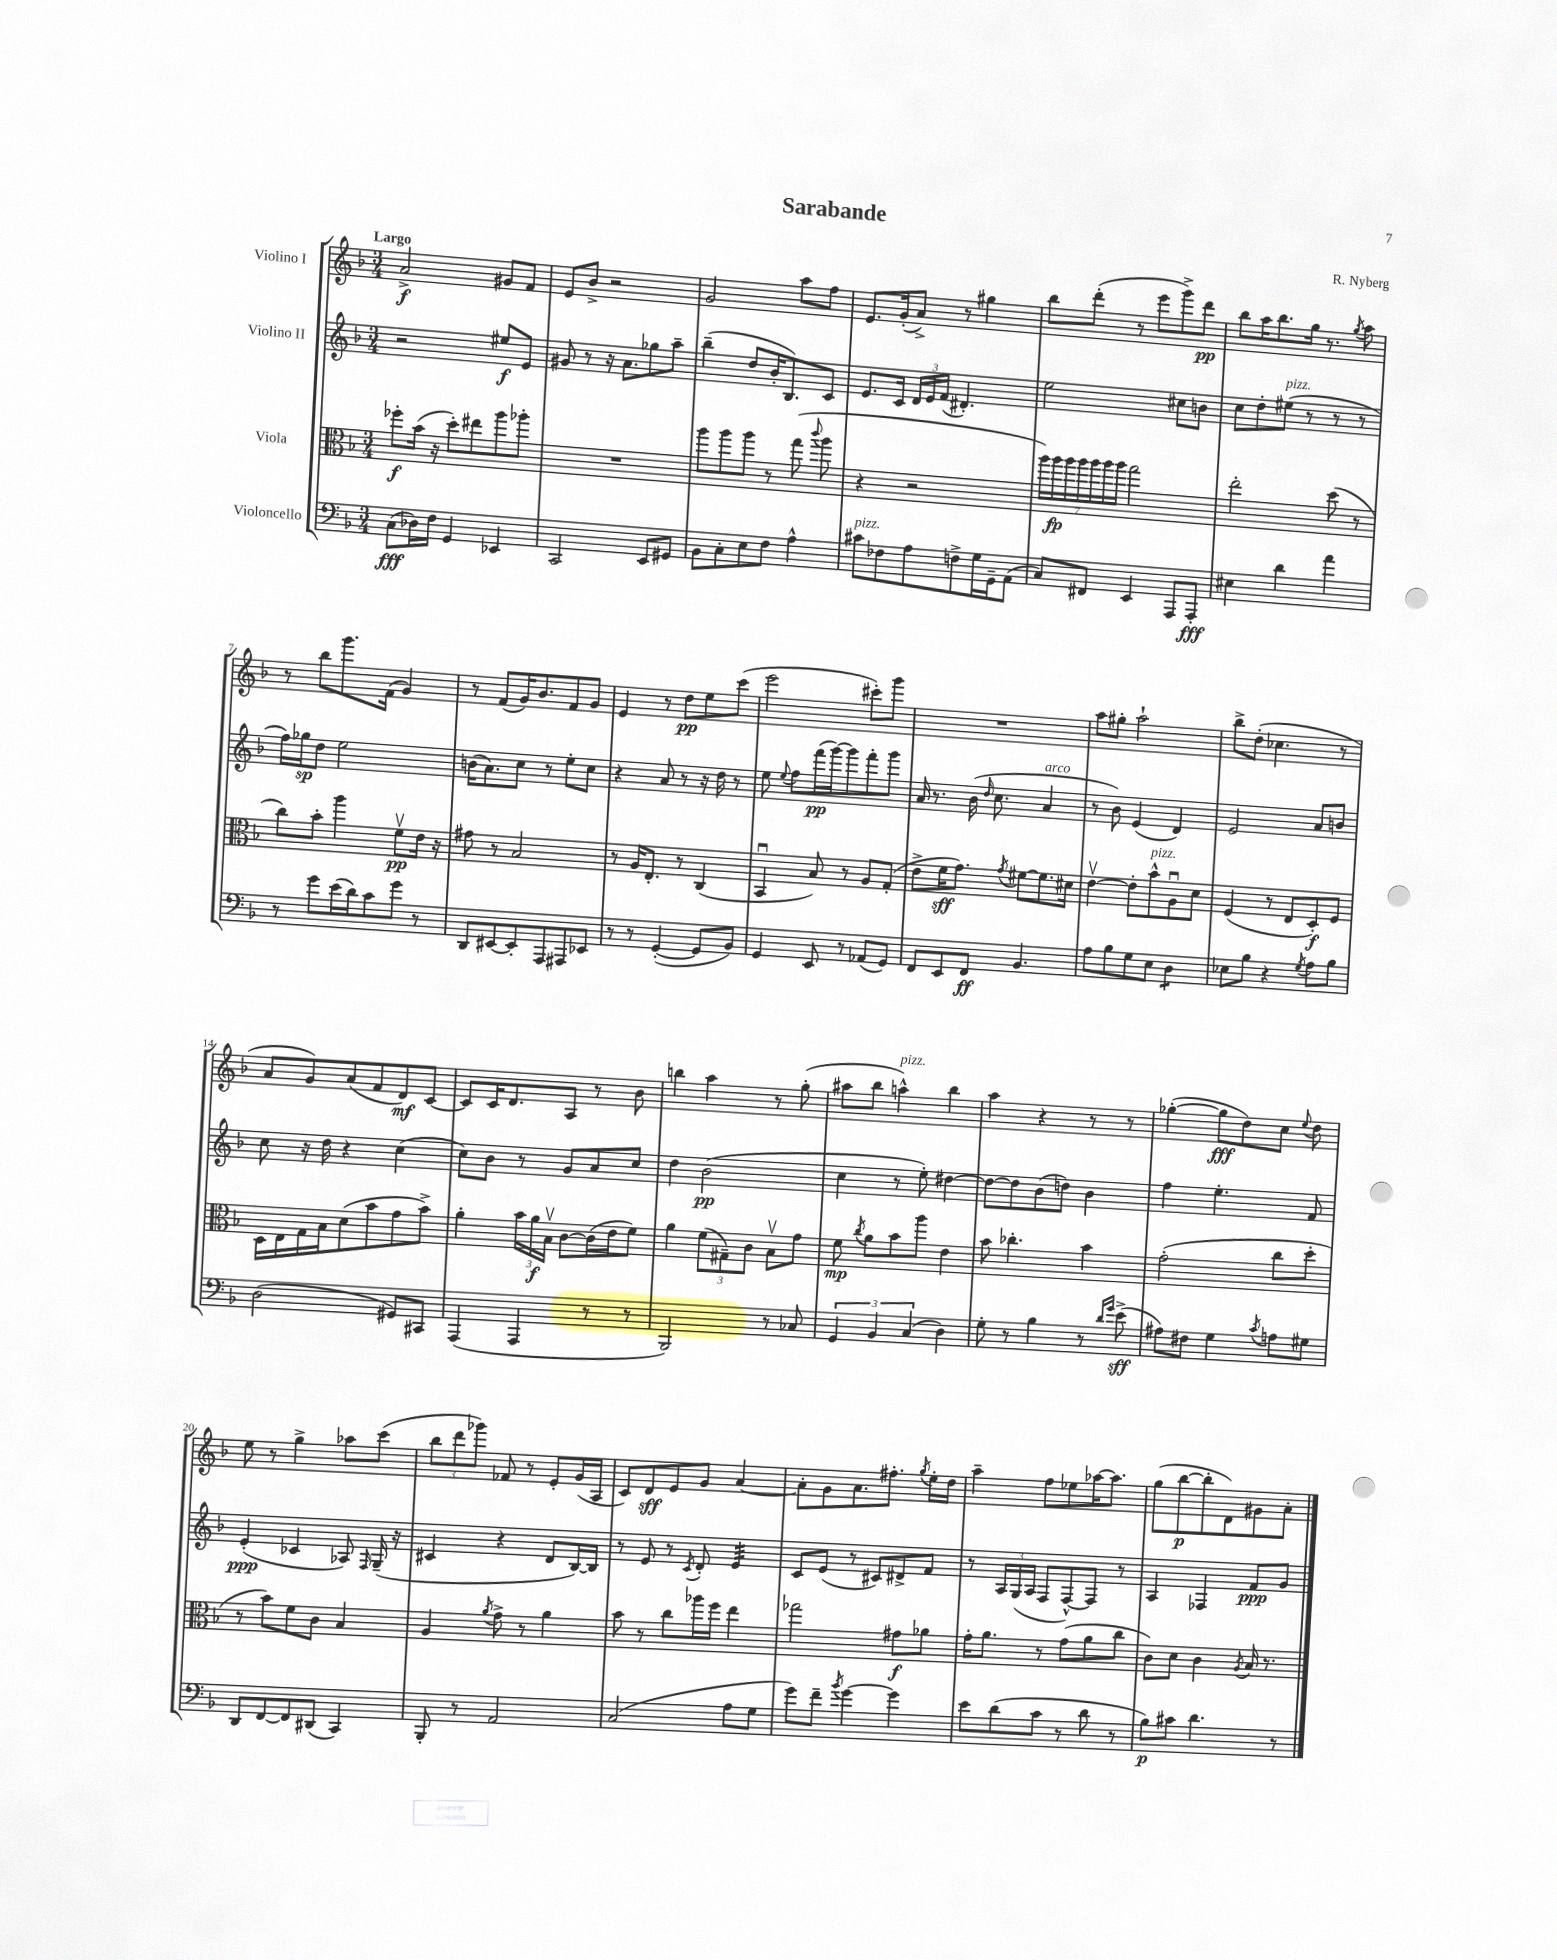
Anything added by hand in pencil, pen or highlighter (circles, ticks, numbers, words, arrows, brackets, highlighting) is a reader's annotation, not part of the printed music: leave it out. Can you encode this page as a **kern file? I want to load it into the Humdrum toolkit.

**kern	**dynam	**kern	**dynam	**kern	**dynam	**kern	**dynam
*part4	*part4	*part3	*part3	*part2	*part2	*part1	*part1
*staff4	*staff4	*staff3	*staff3	*staff2	*staff2	*staff1	*staff1
*I"Violoncello	*	*I"Viola	*	*I"Violino II	*	*I"Violino I	*
*clefF4	*	*clefC3	*	*clefG2	*	*clefG2	*
*k[b-]	*	*k[b-]	*	*k[b-]	*	*k[b-]	*
*M3/4	*	*M3/4	*	*M3/4	*	*M3/4	*
=1	=1	=1	=1	=1	=1	=1	=1
!	!	!	!	!	!	!LO:TX:a:B:t=Largo	!
(8C\L	fff	8ff-X'\L	f	2r	.	2a^/	f
16D-X\L)	.	(16b-\Jk	.	.	.	.	.
16F\JJ	.	16r	.	.	.	.	.
4GG/	.	8dd'\L)	.	.	.	.	.
.	.	8ee#X\	.	.	.	.	.
4EE-X/	.	8aa\	.	8ee#X/L	f	8g#X/L	.
.	.	8aa-X'\J	.	8e/J	.	8f/J	.
=2	=2	=2	=2	=2	=2	=2	=2
2CC/	.	2.r	.	8g#X/	.	8e/L	.
.	.	.	.	8r	.	8b-^/J	.
.	.	.	.	16r	.	2r	.
.	.	.	.	8.a\L	.	.	.
8EE/L	.	.	.	8gg-X\	.	.	.
8GG#X/J	.	.	.	8aa~\J	.	.	.
=3	=3	=3	=3	=3	=3	=3	=3
8BB-\L	.	8aa\L	.	(4bb-~\	.	2g/	.
8C'\	.	8aa\	.	.	.	.	.
8E\	.	8aa\J	.	8dd/L	.	.	.
8F\J	.	8r	.	16b-'/K	.	.	.
.	.	.	.	8.B-/)	.	.	.
4A^^\	.	(8gg\	.	.	.	8aa\L	.
.	.	8qqccc/	.	.	.	.	.
.	.	8aa\	.	8c/J	.	8ff\J	.
=4	=4	=4	=4	=4	=4	=4	=4
!LO:TX:a:i:t=pizz.	!	!	!	!	!	!	!
8c#X\L	.	4r	.	8.e/L	.	8.e/L	.
8F-X\	.	.	.	.	.	.	.
.	.	.	.	16c/Jk	.	(16g'/k	.
8A\	.	2r	.	24d/LL	.	8a^/J)	.
.	.	.	.	24e/	.	.	.
.	.	.	.	(24f/JJ	.	.	.
8Fn^\	.	.	.	4.d#X'/)	.	8r	.
16G\L	.	.	.	.	.	4gg#X\	.
16GG~\J	.	.	.	.	.	.	.
(8AA\J	.	.	.	.	.	.	.
=5	=5	=5	=5	=5	=5	=5	=5
8C/L)	.	28aa\LL)	.	2ee\	.	8bb-\L	.
.	.	28aa\	fp	.	.	.	.
.	.	28aa\	.	.	.	.	.
.	.	28aa\	.	.	.	.	.
8FF#X/J	.	.	.	.	.	(8ddd'\J	.
.	.	28aa\	.	.	.	.	.
.	.	28aa\	.	.	.	.	.
.	.	28aa\JJ	.	.	.	.	.
4EE/	.	2gg\	.	.	.	8r	.
.	.	.	.	.	.	8eee\L	.
8AAA/L	.	.	.	8cc#X\L	.	8ggg^\)	.
8AAA'/J	fff	.	.	8bn\J	.	8ddd\J	pp
=6	=6	=6	=6	=6	=6	=6	=6
4E#X\	.	2ee'\	.	8cc\L	.	8bb-\L	.
.	.	.	.	8dd'\	.	16aa\K	.
.	.	.	.	.	.	8.bb-\	.
!	!	!	!	!LO:TX:a:i:t=pizz.	!	!	!
4d\	.	.	.	(8ee#X\J	.	.	.
.	.	.	.	8r	.	16gg\Jk	.
.	.	.	.	.	.	8.r	.
4a\	.	(8dd\	.	8r	.	.	.
.	.	.	.	.	.	8qgg/	.
.	.	8r	.	8r	.	8aa\	.
!!LO:LB:g=z
=7	=7	=7	=7	=7	=7	=7	=7
8r	.	8cc\L)	.	16ff\LL)	.	8r	.
.	.	.	.	16gg-X\J	sp	.	.
8g\L	.	8b-'\J	.	8dd\J	.	8bb-\L	.
(16e\L	.	4aa\	.	2ee\	.	8.ggg\	.
16d\J)	.	.	.	.	.	.	.
8c\	.	.	.	.	.	.	.
.	.	.	.	.	.	(16f\Jk	.
8g\J	.	8fv\L	pp	.	.	4g/)	.
8r	.	16e\Jk	.	.	.	.	.
.	.	16r	.	.	.	.	.
=8	=8	=8	=8	=8	=8	=8	=8
8DD/L	.	8g#X\	.	(16bn\KL	.	8r	.
.	.	.	.	8.a\)	.	.	.
[8EE#X/	.	8r	.	.	.	(8f/L	.
8EE#'/]	.	2B-/	.	8cc\J	.	16g/K)	.
.	.	.	.	.	.	8.b-/	.
8AAA/	.	.	.	8r	.	.	.
8AAA#X/	.	.	.	8ee'\L	.	8f/	.
8EE-X/J	.	.	.	8cc\J	.	8g/J	.
=9	=9	=9	=9	=9	=9	=9	=9
8r	.	8r	.	4r	.	4e/	.
8r	.	16A/KL	.	.	.	.	.
.	.	8.E'/J	.	.	.	.	.
([4GG'/	.	.	.	8a/	.	8r	.
.	.	8r	.	8r	.	8dd\L	pp
8GG/L]	.	(4C/	.	16r	.	8ee\	.
.	.	.	.	16dd\	.	.	.
8BB-/J)	.	.	.	8r	.	(8ccc\J	.
=10	=10	=10	=10	=10	=10	=10	=10
4GG/	.	4BB-u/	.	8ee\	.	2eee\	.
.	.	.	.	8qqee/	.	.	.
.	.	.	.	8ff\L	.	.	.
8EE/	.	8B-/)	.	(16fff\L	pp	.	.
.	.	.	.	[16ggg\J)	.	.	.
8r	.	8r	.	8ggg\]	.	.	.
(8AA-X/L	.	8A/L	.	8fff'\	.	8ccc#X'\L)	.
8GG/J)	.	(8G'/J	.	8ggg\J	.	8ggg\J	.
=11	=11	=11	=11	=11	=11	=11	=11
8FF/L	.	8e^\L	.	16a/	.	2.r	.
.	.	.	.	8.r	.	.	.
8EE/	.	16f\K	sff	.	.	.	.
.	.	8.g\J)	.	.	.	.	.
8FF/J	ff	.	.	(16b-\	.	.	.
.	.	.	.	16qqdd/	.	.	.
.	.	.	.	8.cc\	.	.	.
.	.	8qg/	.	.	.	.	.
4.BB-/	.	[8f#X\L	.	.	.	.	.
!	!	!	!	!LO:TX:a:i:t=arco	!	!	!
.	.	8.f#\]	.	4a/	.	.	.
.	.	16d#X\Jk	.	.	.	.	.
=12	=12	=12	=12	=12	=12	=12	=12
8A\L	.	[4ev\	.	8r	.	8aa\L	.
8B-\	.	.	.	8b-\)	.	8gg#X'\J	.
8G\	.	8e'\L]	.	(4e/	.	2aa`\	.
!	!	!LO:TX:a:i:t=pizz.	!	!	!	!	!
8E\J	.	8b-^^\	.	.	.	.	.
*tremolo	*	*	*	*	*	*	*
8D\L	.	8Au\	.	4d/)	.	.	.
8D\J	.	8d\J	.	.	.	.	.
*Xtremolo	*	*	*	*	*	*	*
=13	=13	=13	=13	=13	=13	=13	=13
8E-X\L	.	(4F/	.	2e/	.	8bb-^\L	.
8B-\J	.	.	.	.	.	(8dd'\J	.
4r	.	8r	.	.	.	4.cc-X\	.
.	.	8E/L	.	.	.	.	.
8qG/	.	.	.	.	.	.	.
8A\L	.	8D'/)	f	8a/L	.	.	.
8B-\J	.	8F/J	.	8bn/J	.	8r	.
!!LO:LB:g=z
=14	=14	=14	=14	=14	=14	=14	=14
(2D\	.	16D\LL	.	8cc\	.	8a/L	.
.	.	16E\	.	.	.	.	.
.	.	16G\	.	16r	.	8g/)	.
.	.	16B-\J	.	16dd\	.	.	.
.	.	(8d\	.	4r	.	(8a/	.
.	.	8b-\	.	.	.	8f/	.
8GG#X/L)	.	8g\	.	(4cc\	.	8d/)	mf
8CC#X/J	.	8b-^\J)	.	.	.	[8c/J	.
=15	=15	=15	=15	=15	=15	=15	=15
(4AAA/	.	4a'\	.	8cc\L)	.	8c/L]	.
.	.	.	.	8b-\J	.	16c/K	.
.	.	.	.	.	.	8.d/	.
4AAA/	.	24b-\LL	.	8r	.	.	.
.	.	24a\	f	.	.	.	.
.	.	24B-v\JJ	.	.	.	.	.
.	.	[8c\L	.	8g/L	.	8A/J	.
8r	.	(16c\L]	.	8a/	.	8r	.
.	.	16e\J	.	.	.	.	.
8r	.	8f\J)	.	8cc/J	.	8b-\	.
=16	=16	=16	=16	=16	=16	=16	=16
2BBB-/)	.	4a\	.	4dd\	.	4bbn\	.
.	.	(12f\L	.	(2b-\	pp	4aa\	.
.	.	12G#X~\)	.	.	.	.	.
.	.	12c\J	.	.	.	.	.
8r	.	8B-v\L	.	.	.	8r	.
8C-X/	.	8g\J	.	.	.	(8gg'\	.
=17	=17	=17	=17	=17	=17	=17	=17
6GG/	.	8f\	mp	4cc\	.	8aa#X\L	.
.	.	8qcc/	.	.	.	.	.
.	.	8a\L	.	.	.	8bb-\J	.
6BB-/	.	.	.	.	.	.	.
!	!	!	!	!	!	!LO:TX:a:i:t=pizz.	!
.	.	8b-\	.	8r	.	4aan^^\)	.
(6C/	.	.	.	.	.	.	.
.	.	8aa\J	.	8ee'\)	.	.	.
4D\)	.	4e\	.	[4dd#X\	.	4bb-\	.
=18	=18	=18	=18	=18	=18	=18	=18
8G'\	.	8b-\	.	8dd#\L_	.	4aa\	.
8r	.	4.cc-X'\	.	8dd#\]	.	.	.
4B-\	.	.	.	(8b-\	.	4r	.
.	.	.	.	8ddn\J)	.	.	.
8r	.	4b-\	.	4b-\	.	8r	.
16qqd/LL	.	.	.	.	.	.	.
16qqg/JJ	.	.	.	.	.	.	.
(8e^\	sff	.	.	.	.	8r	.
=19	=19	=19	=19	=19	=19	=19	=19
8A#X\L)	.	(2g'\	.	4ff\	.	([4gg-X'\	.
8F#X\J	.	.	.	.	.	.	.
4G\	.	.	.	4.ee'\	.	8gg-\L]	fff
.	.	.	.	.	.	8dd\)	.
8qc/	.	.	.	.	.	.	.
8An\L	.	8cc\L	.	.	.	8cc\J	.
.	.	.	.	.	.	8qqee/	.
8G#X\J	.	8dd'\J	.	8f/	.	8dd\	.
!!LO:LB:g=z
=20	=20	=20	=20	=20	=20	=20	=20
8DD/L	.	8r	.	(4e'/	ppp	8ee\	.
[8FF/	.	8b-\L)	.	.	.	8r	.
8FF/]	.	8f\	.	4c-X/	.	4gg^\	.
(8DD#X/J	.	8c\J	.	.	.	.	.
4CC/)	.	4B-/	.	8A-X/)	.	8aa-X\L	.
.	.	.	.	16qqF/	.	.	.
.	.	.	.	(16G~/	.	(8ccc\J	.
.	.	.	.	16r	.	.	.
=21	=21	=21	=21	=21	=21	=21	=21
8BBB-'/	.	4A/	.	4c#X/	.	12bb-\L	.
.	.	.	.	.	.	12ddd\	.
8r	.	.	.	.	.	.	.
.	.	.	.	.	.	12ggg-X\J)	.
.	.	8qa/	.	.	.	.	.
2AA/	.	8g^\	.	4r	.	8f-X/	.
.	.	8r	.	.	.	8r	.
.	.	4a\	.	8d/L	.	8e'/L	.
.	.	.	.	[16B-/L)	.	(16g/L	.
.	.	.	.	16B-/JJ]	.	16A/JJ	.
=22	=22	=22	=22	=22	=22	=22	=22
(2C/	.	8b-\	.	8r	.	8c/L)	.
.	.	8r	.	8e/	.	8d/	sff
.	.	8cc\L	.	8r	.	8e/	.
.	.	.	.	8qc/	.	.	.
.	.	16aa-X\L	.	8d'/	.	8g/J	.
.	.	16ff\JJ	.	.	.	.	.
*	*	*	*	*tremolo	*	*	*
8A\L	.	4ee\	.	32e/LLL	.	[4a/	.
.	.	.	.	32e/	.	.	.
.	.	.	.	32e/	.	.	.
.	.	.	.	32e/	.	.	.
8G\J	.	.	.	32e/	.	.	.
.	.	.	.	32e/	.	.	.
.	.	.	.	32e/	.	.	.
.	.	.	.	32e/JJJ	.	.	.
*	*	*	*	*Xtremolo	*	*	*
=23	=23	=23	=23	=23	=23	=23	=23
8g\L)	.	2gg-X\	.	8c/L	.	8a'\L]	.
8f~\J	.	.	.	(8e/J	.	8g\	.
8qb-/	.	.	.	.	.	.	.
[4g\	.	.	.	8r	.	8.a\	.
.	.	.	.	8c#X/L)	.	.	.
.	.	.	.	.	.	8.ff#X'\J	.
4g\]	.	8g#X\L	f	8d#X^/	.	.	.
.	.	.	.	.	.	8qgg/	.
.	.	8a-X\J	.	8f/J	.	16ee'\LL	.
.	.	.	.	.	.	16dd\JJ	.
=24	=24	=24	=24	=24	=24	=24	=24
8e\L	.	16g'\KL	.	8r	.	4aa~\	.
.	.	8.a\J	.	.	.	.	.
(8d\	.	.	.	24A/LL	.	.	.
.	.	.	.	(24G/	.	.	.
.	.	.	.	24A/JJ	.	.	.
8c\J	.	8r	.	8F/L	.	8ff\L	.
8r	.	(8g\L	.	[8F^^/)	.	8ee-X\	.
8d\	.	8a\	.	8F/J]	.	[16aa-X\K	.
.	.	.	.	.	.	8.aa-\J]	.
8r	.	8cc\J	.	8r	.	.	.
=25	=25	=25	=25	=25	=25	=25	=25
8B-\L)	p	8c\L)	.	4A/	.	(8gg\L	.
8c#X\J	.	8d\J	.	.	.	[8bb-\	p
4.d\	.	4c\	.	4F-X/	.	8bb-'\]	.
.	.	.	.	.	.	8d\)	.
.	.	8qA/	.	.	.	.	.
.	.	16B-/	.	8f/L	ppp	8g#X\	.
.	.	8.r	.	.	.	.	.
8r	.	.	.	8g/J	.	8a'\J	.
==	==	==	==	==	==	==	==
*-	*-	*-	*-	*-	*-	*-	*-
